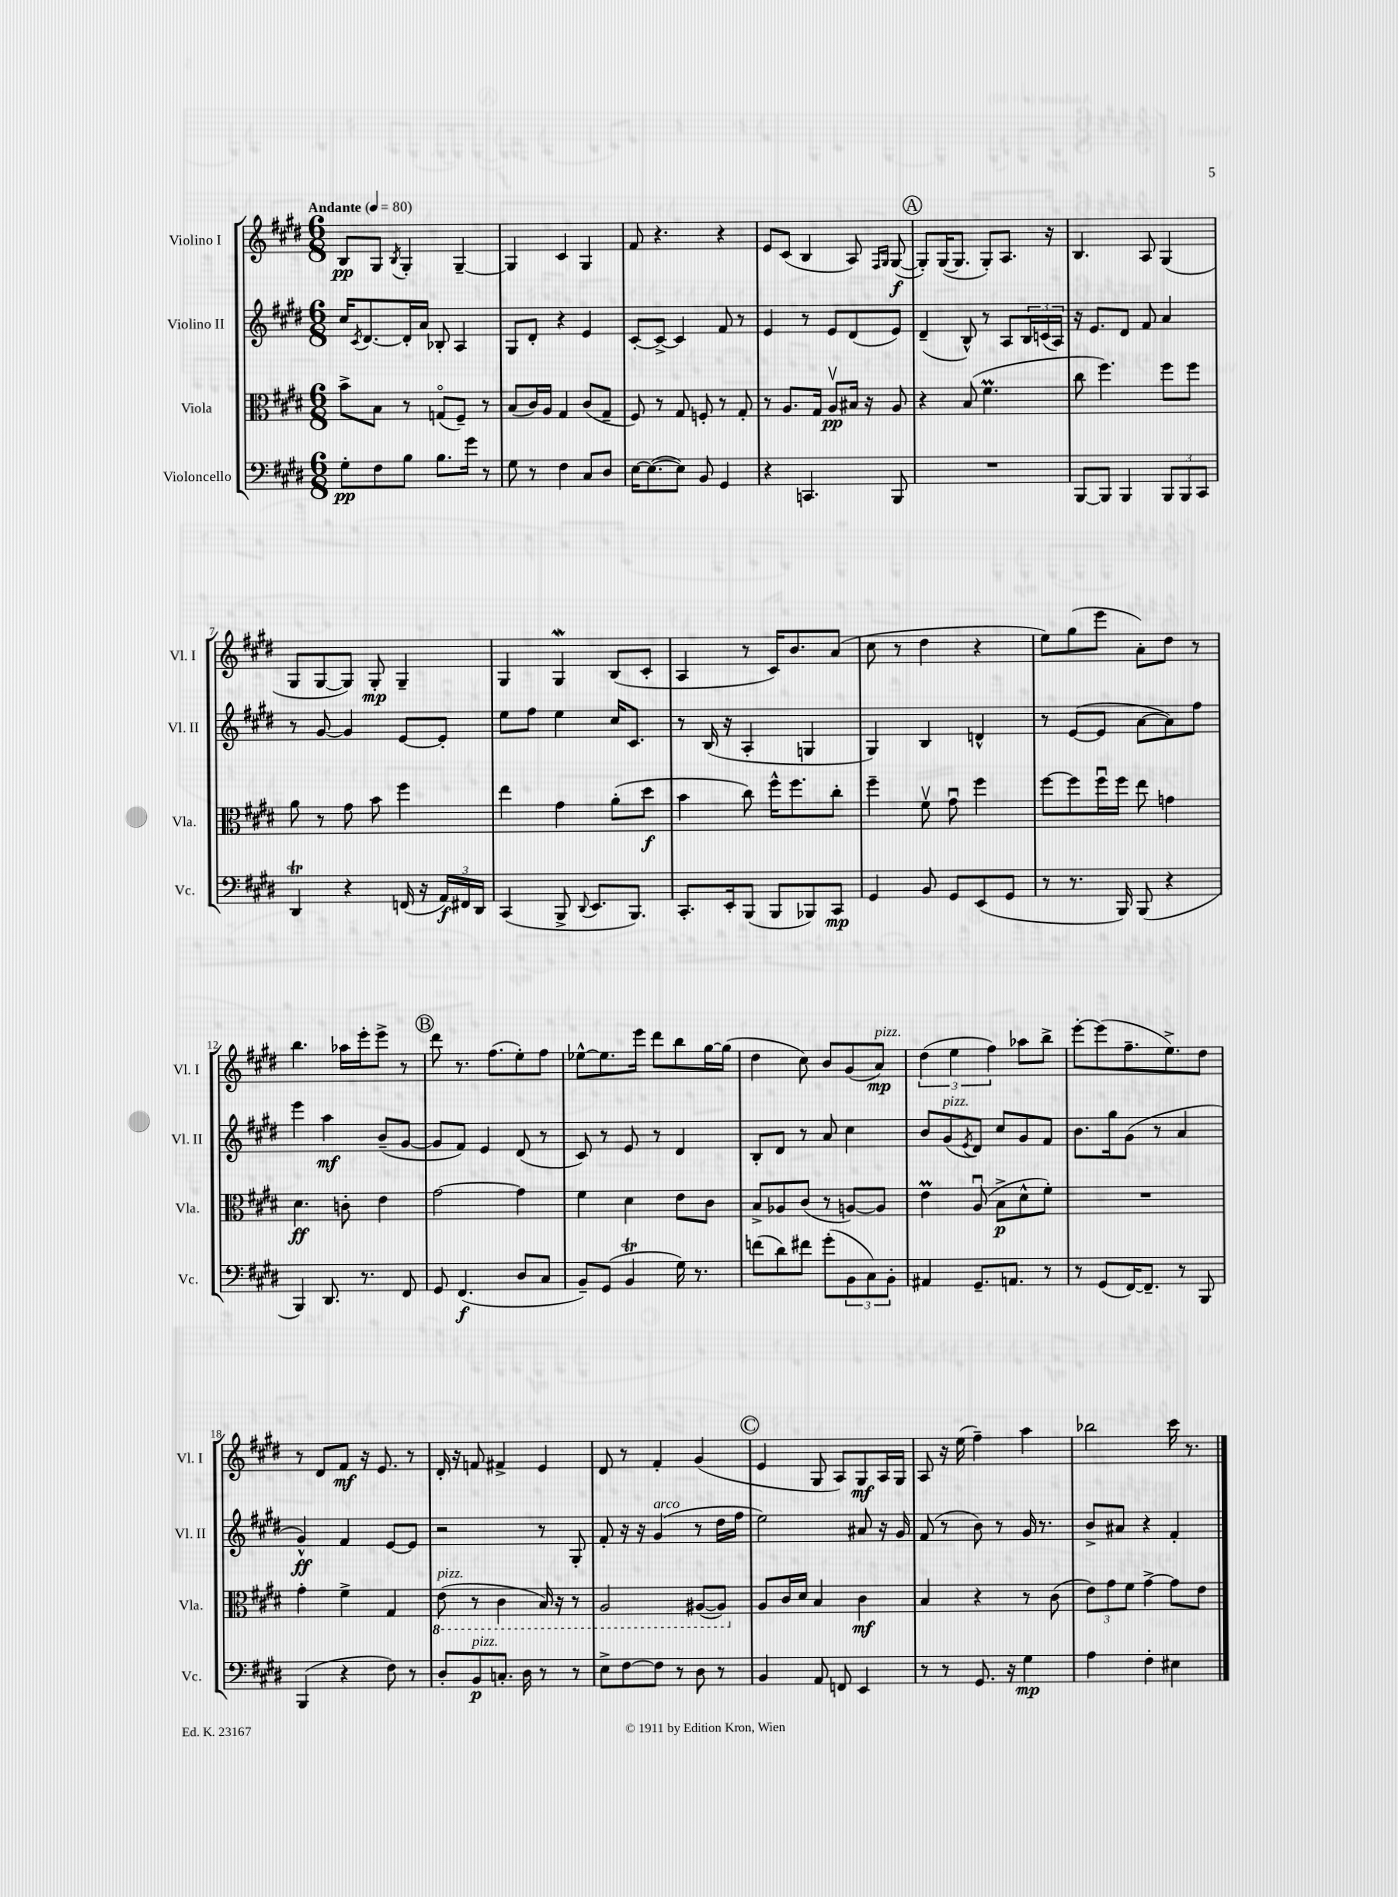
<<
\new StaffGroup <<
\new Staff = "s0" \with { instrumentName = "Violino I" shortInstrumentName = "Vl. I" } {
    \clef treble \key e \major \numericTimeSignature \time 6/8 \tempo "Andante" 4 = 80
    b8\pp gis8 \acciaccatura { b8 } gis4-. gis4~-- |
    gis4 cis'4 gis4 |
    fis'8 r4. r4 |
    e'8 cis'8( b4 a8) \grace { fis16 gis16 } gis8~\f( |
    \mark \markup { \circle "A" } gis8-.) gis16~( gis8. gis8-.) a8. r16 |
    b4. a8 gis4( |
    gis8 gis8~ gis8) gis8-.\mp gis4-- |
    gis4 gis4\mordent b8( cis'8-. |
    a4 r8 cis'16) b'8. a'8( |
    cis''8 r8 dis''4 r4 |
    e''8) gis''8( e'''8 a'8-.) dis''8 r8 |
    b''4. aes''16 e'''16-. e'''8-> r8 |
    \mark \markup { \circle "B" } dis'''8 r8. fis''8.( e''8-.) fis''8 |
    ees''8~-^ ees''8. e'''16 dis'''8 b''8 gis''16~ gis''16( |
    dis''4 cis''8) b'8 gis'8( a'8\mp^\markup { \italic "pizz." }) |
    \tuplet 3/2 { dis''4( e''4 fis''4) } aes''8 b''8-> |
    e'''8~-. e'''8( fis''8.-- e''8.->) dis''8 |
    r8 dis'8 fis'8\mf r16 e'8. r8 |
    dis'16-. r16 f'8 fis'4-> e'4 |
    dis'8 r8 fis'4-. gis'4( |
    \mark \markup { \circle "C" } e'4 gis8 a8) gis8\mf a16 gis16 |
    a8 r16 e''16( fis''4--) a''4 |
    bes''2 cis'''16 r8. \bar "|." |
}
\new Staff = "s1" \with { instrumentName = "Violino II" shortInstrumentName = "Vl. II" } {
    \clef treble \key e \major \numericTimeSignature \time 6/8
    cis''16 \acciaccatura { cis'8 } dis'8.~ dis'16-. a'16 bes8-. a4 |
    gis8 dis'8-. r4 e'4 |
    cis'8~-. cis'8~-> cis'4 fis'8 r8 |
    e'4 r8 e'8 dis'8( e'8) |
    \mark \markup { \circle "A" } dis'4--( b8-^) r8 a8 \tuplet 3/2 { b16 c'16( a16) } |
    r16 e'8. dis'8 fis'8 a'4 |
    r8 gis'8~ gis'4 e'8~ e'8-. |
    e''8 fis''8 e''4 cis''16 cis'8. |
    r8 b16( r16 a4-. g4 |
    gis4) b4 d'4-^ |
    r8 e'8~( e'8 a'8~ a'8) fis''8 |
    e'''4 a''4\mf b'8--( gis'8~ |
    \mark \markup { \circle "B" } gis'8 fis'8) e'4 dis'8( r8 |
    cis'8) r8 e'8 r8 dis'4 |
    b8-. dis'8 r8 a'8 cis''4 |
    b'8 gis'8^\markup { \italic "pizz." }( \acciaccatura { e'8 } dis'8) cis''8 gis'8 fis'8 |
    b'8. gis''16 gis'8( r8 a'4 |
    gis'4-^\ff) fis'4 e'8~ e'8 |
    r2 r8 gis8-. |
    fis'8-. r16 r16 gis'4^\markup { \italic "arco" }( r8 dis''16 fis''16 |
    \mark \markup { \circle "C" } e''2) ais'8 r16 gis'16 |
    fis'8( r8 b'8) r8 gis'16 r8. |
    b'8-> ais'8 r4 fis'4-. \bar "|." |
}
\new Staff = "s2" \with { instrumentName = "Viola" shortInstrumentName = "Vla." } {
    \clef alto \key e \major \numericTimeSignature \time 6/8
    b'8-> b8 r8 g8\flageolet( fis8--) r8 |
    b8( cis'16) a16 gis4 cis'8( gis8-- |
    fis8) r8 gis8 f8-. r8 gis8-. |
    r8 a8. gis16 a8\upbow\pp bis16 r16 a8 |
    \mark \markup { \circle "A" } r4 b8( fis'4.\prall |
    cis''8 fis''4.) fis''8 fis''8 |
    a'8 r8 gis'8 b'8 fis''4 |
    e''4 gis'4 a'8-.( dis''8\f |
    b'4 cis''8) fis''16-^ fis''8. cis''8-. |
    fis''4-- fis'8\upbow gis'8\downbow fis''4 |
    fis''8~ fis''8 fis''16\downbow fis''16 e''8 g'4 |
    dis'4.\ff c'8-. e'4 |
    \mark \markup { \circle "B" } gis'2~ gis'4 |
    fis'4 dis'4 e'8 cis'8 |
    b8-> aes8 cis'8( r8 a8~) a8 |
    e'4\prall a8\downbow( b8->\p dis'8-^ fis'8-.) |
    R2. |
    gis'4-. fis'4-> gis4 |
    \ottava #-1 e8^\markup { \italic "pizz." }( r8 cis4 b,16) r16 r8 |
    a,2 ais,8~( ais,8) \ottava #0 |
    \mark \markup { \circle "C" } a8 cis'16 dis'16 b4 cis'4\mf |
    b4 r4 r8 cis'8( |
    \tuplet 3/2 { e'8) gis'8 fis'8 } gis'4~-> gis'8 e'8 \bar "|." |
}
\new Staff = "s3" \with { instrumentName = "Violoncello" shortInstrumentName = "Vc." } {
    \clef bass \key e \major \numericTimeSignature \time 6/8
    gis8-.\pp fis8 b8 b8. gis'16 r8 |
    gis8 r8 fis4 cis8 dis8 |
    e16~ e8.~( e8) b,8 gis,4 |
    r4 c,4. b,,8 |
    \mark \markup { \circle "A" } R2. |
    b,,8~ b,,8 b,,4 \tuplet 3/2 { b,,8 b,,8 cis,8 } |
    dis,4\trill r4 f,16( r16 \tuplet 3/2 { a,16\f) fis,16 dis,16 } |
    cis,4( b,,8-> \appoggiatura { dis,8 } e,8. b,,8.) |
    cis,8.-. e,16-. b,,8( b,,8 bes,,8) cis,8\mp |
    gis,4 b,8 gis,8 e,8( gis,8 |
    r8 r8. b,,16) b,,8( r4 |
    b,,4) dis,8. r8. fis,8 |
    \mark \markup { \circle "B" } gis,8 fis,4.\f( dis8 cis8 |
    b,8--) gis,8( b,4\trill gis16) r8. |
    f'8( dis'8) fis'8 gis'8-.( \tuplet 3/2 { b,8 cis8) b,8-. } |
    ais,4 gis,8.-- a,8. r8 |
    r8 gis,8( fis,16~) fis,8.-- r8 b,,8 |
    b,,4( r4 fis8) r8 |
    dis8-. b,8\p^\markup { \italic "pizz." } c8.-. dis16 r8 r8 |
    e8-> fis8~ fis8 r8 dis8 r8 |
    \mark \markup { \circle "C" } b,4 a,8 f,8 e,4 |
    r8 r8 gis,8. r16 gis4\mp |
    a4 fis4-. eis4 \bar "|." |
}
>>
>>
